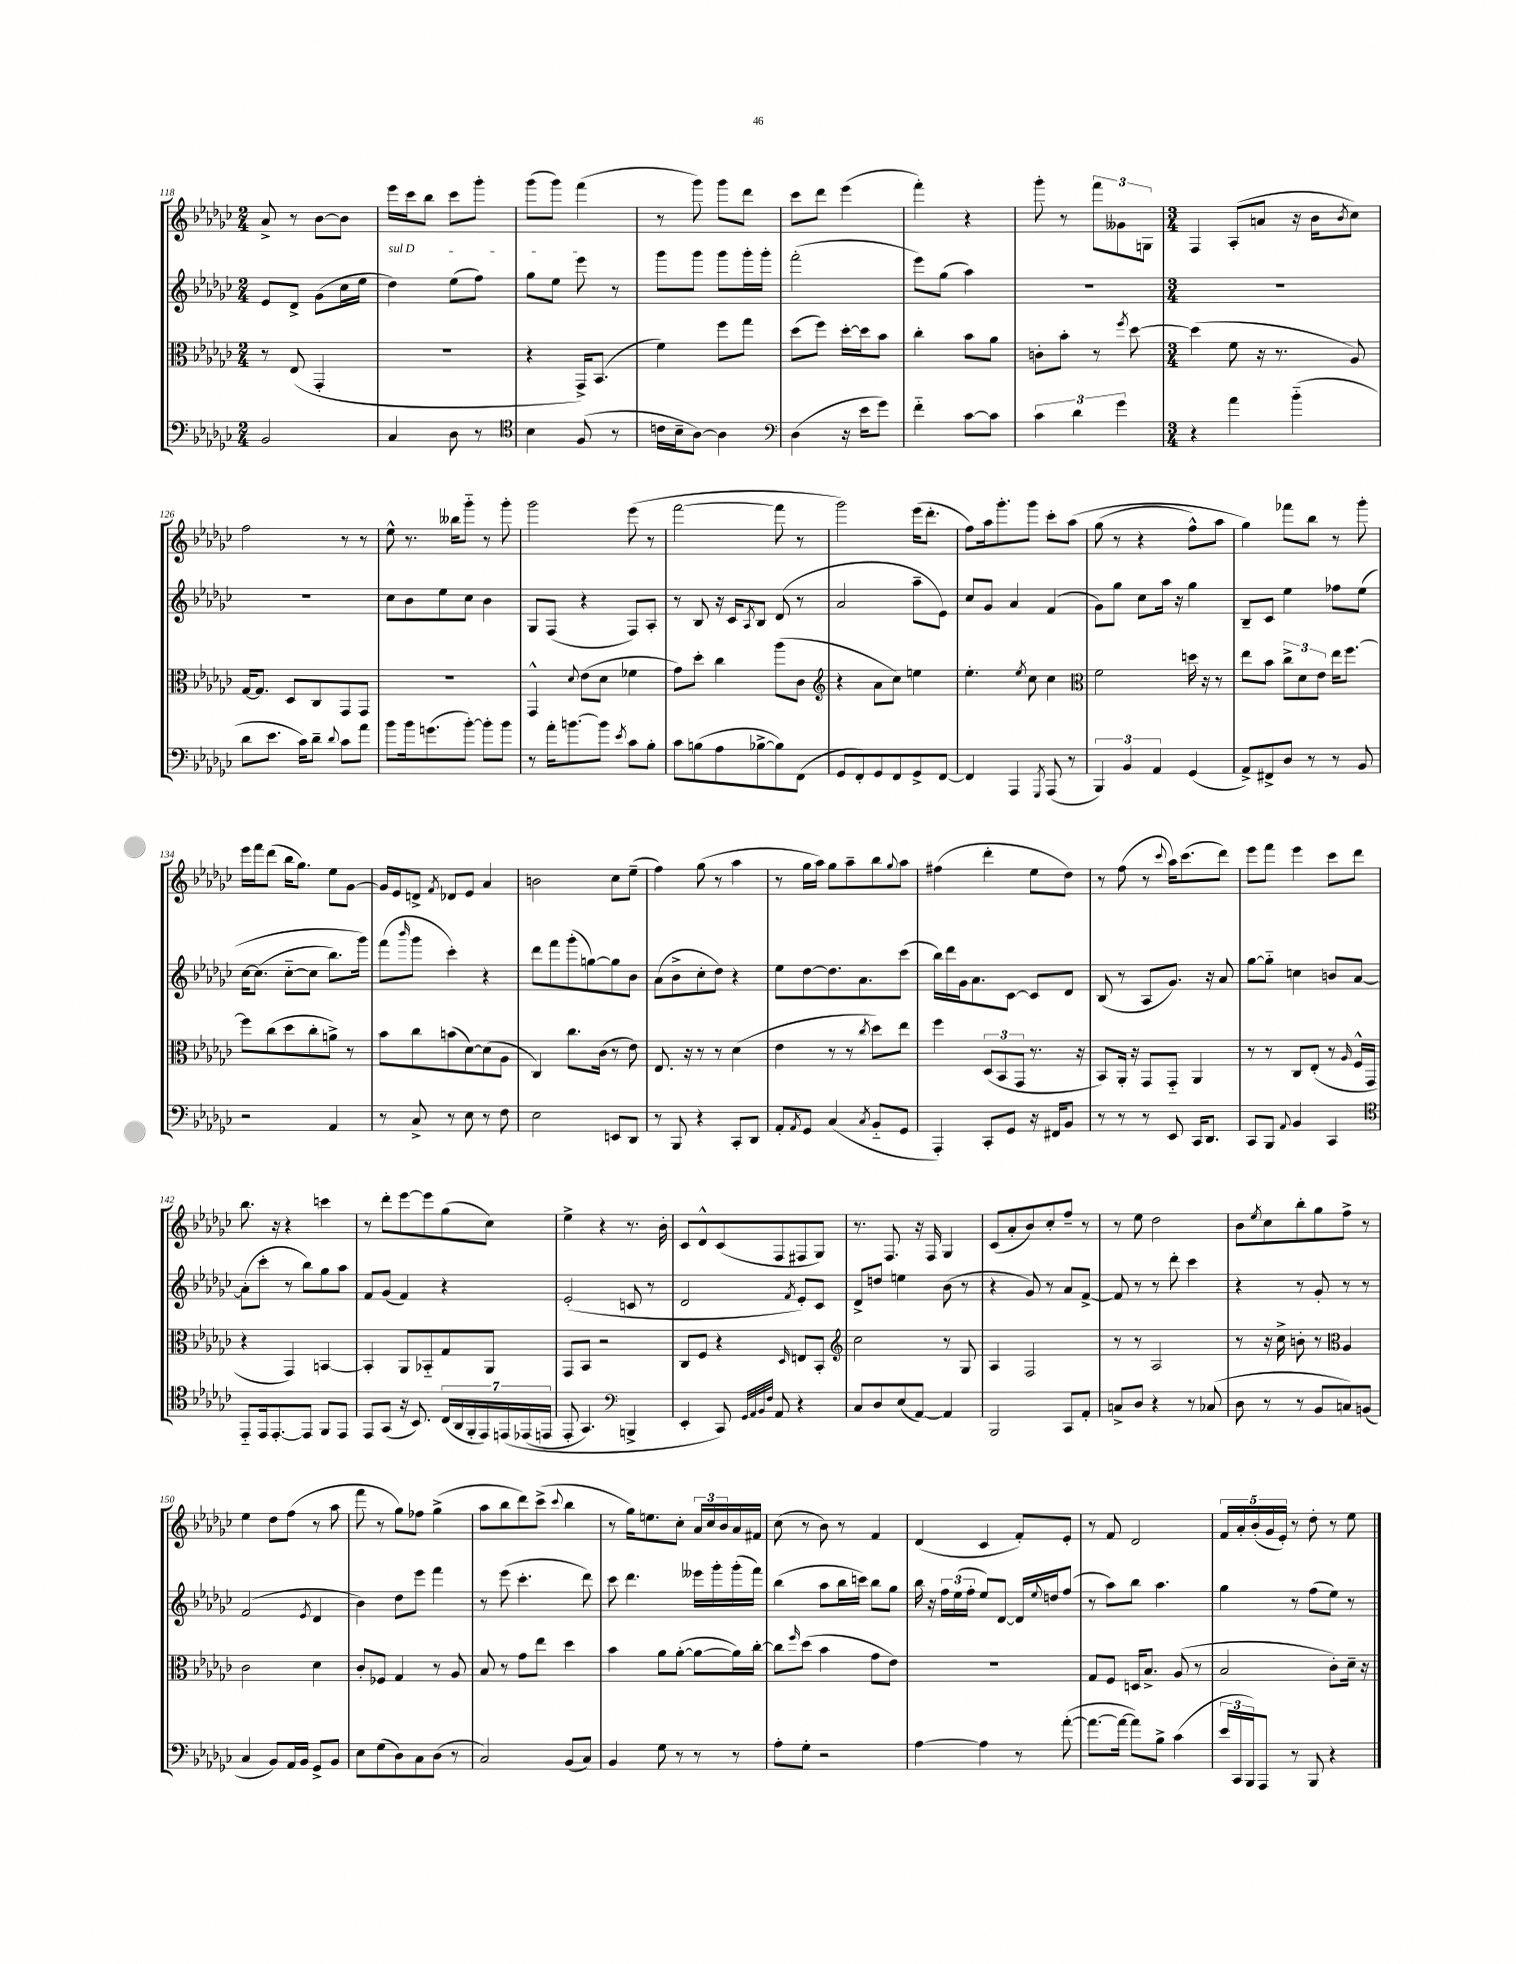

**kern	**kern	**kern	**kern
*staff4	*staff3	*staff2	*staff1
*clefF4	*clefC3	*clefG2	*clefG2
*k[b-e-a-d-g-c-]	*k[b-e-a-d-g-c-]	*k[b-e-a-d-g-c-]	*k[b-e-a-d-g-c-]
*M2/4	*M2/4	*M2/4	*M2/4
2BB-/	8r	8e-/L	8a-^/
.	(8E-/	8d-^/J	8r
.	4GG-'/	(8g-\L	[8b-\L
.	.	16cc-\L	8b-\]J
.	.	16ee-\JJ	.
=	=	=	=
4C-/	2r	4dd-\)	16eee-\LL
.	.	.	16ccc-\J
.	.	.	8bb-\J
8D-\	.	(8ee-\L	8ccc-\L
8r	.	8ff\J)	8ggg-'\J
=	=	=	=
*clefC4	*	*	*
4B-\	4r	8gg-\L	(8ggg-\L
.	.	8ee-\J	8ggg-\J)
(8F/	16GG-^/LK)	8eee-\	(4fff\
.	(8.BB-/J	.	.
8r	.	8r	.
=	=	=	=
16c\LL	4f\)	8ggg-\L	8r
16B-~\J	.	.	.
[8A-\J)	.	8ggg-\J	8ggg-\)
4A-\]	8ff\L	8ggg-\L	8ggg-\L
.	8gg-\J	16ggg-'\L	8ddd-\J
.	.	16ggg-'\JJ	.
=	=	=	=
*clefF4	*	*	*
(4D-\	(8dd-\L	(2fff'\	8ccc-\L
.	8ff\J)	.	8ddd-\J
16r	[16dd-'\LL	.	(4eee-\
16e-\LK	16dd-\]J	.	.
8g-\J)	8b-\J	.	.
=	=	=	=
4f'~\	4cc-'\	8eee-\L)	4fff'\)
.	.	(8gg-\J	.
[8c-\L	8b-\L	4aa-\)	4r
8c-\]J	8a-\J	.	.
=	=	=	=
6c-\	8c'\L	2r	8ggg-'\
.	8b-'\J	.	8r
6d-\	.	.	.
.	8r	.	12fff\L
6g-\	.	.	12g--\
.	8qff/	.	.
.	[8dd-\	.	.
.	.	.	12G\J
=	=	=	=
*M3/4	*M3/4	*M3/4	*M3/4
4r	(4dd-\]	2.r	4F/
4a-\	8f\	.	(8A-'/L
.	16r	.	8a/J
.	8.r	.	.
(4b-'~\	.	.	16r
.	.	.	16b-\LK
.	.	.	8qb-/
.	8A-/)	.	8cc-\J)
=	=	=	=
8d-\L	[16G-/LK	2.r	2ff\
.	8.G-/]J	.	.
8.e-\J	.	.	.
.	8D-/L	.	.
16c-\LK)	.	.	.
8d-~\J	8C-/	.	.
8qqd-/	.	.	.
8c-\L	8GG-/	.	8r
8a-\J	8GG-/J	.	8r
=	=	=	=
8b-\L	2.r	8cc-\L	8ee-^^\
16b-\k	.	8b-\	8.r
(8.g\	.	.	.
.	.	8ee-\	.
.	.	.	16bb--\LK
[8b-'\J)	.	8cc-\J	8ggg-'~\J
8b-'\]L	.	4b-\	8r
8b-\J	.	.	8ggg-'\
=	=	=	=
8r	4GG-^^/	8G-/L	2ggg-\
16a-'\LK	.	(8F/J	.
[8.b\	.	.	.
.	8qqd-/	.	.
.	(8e-\L	4r	.
8b\]J	8d-\J	.	.
8qe-/	.	.	.
8c-\L	4f-\	8F/L)	(8eee-\
8B-'\J	.	8A-'/J	8r
=	=	=	=
8c-\L	8g-\L)	8r	[2fff\
(8B\	8dd-'\J	8B-/	.
8A-\	4cc-\	16r	.
.	.	16c-/LK	.
.	.	8qA-/	.
[8B-^\	.	8B-/J	.
8B-\])	(8aa-\L	(8d-/	8fff\]
(8FF\J	8c-\J	8r	8r
=	=	=	=
*	*clefG2	*	*
8GG-/L	4r	2a-/	2ggg-\)
8FF'/)	.	.	.
8GG-/	8a-\L	.	.
8FF/	8cc-\J)	.	.
8GG-^/	4ee\	8aa-~\L	(16eee-\LK
.	.	.	8.ddd-'\J
[8FF/J	.	8e-\J)	.
=	=	=	=
4FF/]	4.ee-'\	8cc-/L	8ff\L)
.	.	8g-/J	16aa-\k
.	.	.	8.ggg-'\
4AAA-/	.	4a-/	.
.	8qee-/	.	.
.	8cc-\	.	8ggg-\J
8qGGG-/	.	.	.
(8AAA-/	4cc-\	(4f/	8ccc-'\L
8r	.	.	&(8aa-\J
=	=	=	=
*	*clefC3	*	*
6BBB-/)	2f\	8g-\L)	(8gg-\
.	.	8gg-\J	8r
6BB-/	.	.	.
.	.	8cc-\L	4r
6AA-/	.	.	.
.	.	16aa-\Jk	.
.	.	16r	.
(4GG-/	16dd\	4gg-\	8ff^^\L)
.	16r	.	.
.	8r	.	8aa-\J
=	=	=	=
8AA-^/L)	8ee-\L	8B-~/L	4gg-\&)
8FF#^/	8b-\J	8c-/J	.
8D-/J	12cc-^\L	4ee-\	8fff-\L
.	12d-\	.	.
8r	.	.	8bb-\J
.	12e-\J	.	.
8r	16ee-\LK	8ff-\L	8r
.	[8.ff\J	.	.
8BB-/	.	&(8ee-\J	8ggg-'\
=	=	=	=
2r	8ff\]L	[16cc-\LK	16eee-\LL
.	.	(8.cc-\]J	16fff\J
.	(8cc-\	.	(8ddd-\J
.	8dd-\	[8cc-'~\L	16bb-\LK
.	.	.	8.gg-\J)
.	8cc-'\	8cc-\]J	.
4AA-/	8a^\J)	8.bb-\L)	8ee-\L
.	8r	.	[8g-\J
.	.	16ggg-\Jk&)	.
=	=	=	=
8r	8b-\L	(8fff\L	16g-/]LL
.	.	.	16e-/J
.	.	16qqbbb-/	.
8C-^/	8cc-\	8ggg-\J	8d^/J
.	.	.	8qf/
8r	(8b\	4ccc-'\)	8d-/L
8E-\	[8d-\)	.	8e-/J
8r	(8d-\]	4r	4a-/
8F\	8A-\J	.	.
=	=	=	=
2E-\	4C-/)	8ddd-\L	2b\
.	.	8fff\	.
.	8.cc-\L	(8ggg-'\	.
.	.	[8gg\)	.
.	(16c-\Jk	.	.
8EE/L	8r	8gg\]	8cc-\L
8DD-/J	8e-\)	8b-\J	(8ee-~\J
=	=	=	=
8r	8.E-/	(8a-\L	4ff\)
8BBB-/	.	8b-^\	.
.	16r	.	.
4r	8r	8cc-'\	(8gg-\
.	8r	8dd-\J)	8r
8CC-'/L	(4d-\	4r	4aa-\
8DD-/J	.	.	.
=	=	=	=
8AA-'/L	4e-\	8ee-\L	8r
8qAA-/	.	.	.
8GG-/J	.	[8dd-\	16gg-\LL
.	.	.	16aa-\JJ)
(4C-/	8r	8.dd-\]	8gg-\L
.	8r	.	8aa-~\
.	.	8.a-\	.
8qC-/	8qcc-/	.	.
8BB-'~/L	8dd-\L)	.	8bb-\
.	.	.	8qqgg-/
8GG-/J	8ee-\J	(8ccc-\J	8aa-\J
=	=	=	=
4AAA-'/)	4ff\	16bb-\LL)	(4ff#\
.	.	16ddd-\	.
.	.	16g-\J	.
.	.	8.a-\	.
8CC-'/L	(12D-/L	.	4ddd-'\
.	12BB-/	.	.
8GG-/J	.	[8c-\J	.
.	12GG-/J	.	.
16r	8.r	8c-/]L	8ee-\L
16FF#/LK	.	.	.
8BB-/J	.	8d-/J	8dd-\J)
.	16r	.	.
=	=	=	=
8r	8BB-/L)	(8B-/	8r
8r	16AA-'/Jk	8r	(8ff\
.	16r	.	.
8r	8GG-/L	8A-/L	8r
.	.	.	8qqccc-/
8EE-/	8GG-'~/J	8.g-/J)	16aa-\LK)
.	.	.	(8.ccc-\
16CC-/LK	4AA-/	.	.
8.DD-/J	.	16r	.
.	.	8a-/	8ddd-\J)
=	=	=	=
8CC-/L	8r	[8gg-\L	8eee-\L
8BBB-/J	8r	8gg-'~\]J	8fff\J
8qqAA-/	.	.	.
4BB-/	8C-/L	4cc\	4eee-\
.	(8E-'/J	.	.
4CC-/	8r	8b/L	8ccc-\L
.	16qqA-/	.	.
.	16F^^/LL	[8a-/J	8ddd-\J
.	16GG-/JJ	.	.
=	=	=	=
*clefC4	*	*	*
8EE-'~/L	4r	(8a-'\]L	8.bb-\
16EE-/k	.	8ccc-'\J	.
[8.EE-'/	.	.	16r
.	4GG-/)	8r	4r
8EE-/]J	.	8bb-\L)	.
8FF/L	[4BB/	8gg-\	4ccc\
8EE-/J	.	8aa-\J	.
=	=	=	=
8EE-/L	4BB'/]	8f/L	8r
(8GG-/J	.	(8g-/J	8ddd-'\L
16r	8AA-/L	4f/)	[8eee-\
8.BB-/)	.	.	.
.	8BB-'~/	.	8eee-\]
(28C-/LL	8G-/	4r	(8gg-\
28AA-/	.	.	.
28FF'/	.	.	.
28EE-/)	.	.	.
.	8AA-/J	.	8cc-\J)
&(28EE/	.	.	.
(28EE-/	.	.	.
28EE/JJ	.	.	.
=	=	=	=
8EE-'/	8GG-/L	(2e-'/	4ee-^\
4.GG-/)	8BB-/J	.	.
.	2r	.	4r
*clefF4	*	*	*
4BBB^/	.	8c/	8.r
.	.	8r	.
.	.	.	16b-'\
=	=	=	=
4EE-'/	8C-/L	2d-/	8c-/L
.	8F/J	.	8d-^^/
8CC-/&)	4r	.	(8c-/
32qqGG-/LLL	.	.	.
32qqAA-/	.	.	.
32qqBB-/	.	.	.
32qqF/JJJ	.	.	.
8AA-/	.	.	8F/
.	16qqD-/	8qf/	.
4r	8E/L	8e-'/L)	8F#/
.	8BB-'/J	8c-/J	8G-/J)
=	=	=	=
*	*clefG2	*	*
8C-/L	2cc-\	8d-^/L	8.r
8D-/	.	8dd/J	.
.	.	.	8.F/
(8E-/	.	4ee\	.
[8AA-/J)	.	.	16r
.	.	.	16F/
4AA-/]	8r	(8b-\	4G-/
.	8G-/	8r	.
=	=	=	=
2BBB-/	4A-/	4r	(8c-/L
.	.	.	8a-'/
.	2F/	8g-/)	8b-/)
.	.	8r	8cc-'/
8CC-/L	.	8a-/L	8ff~/J
8AA-'/J	.	[8f^/J	8r
=	=	=	=
8C^/L	8r	8f/]	8r
8D-/J	8r	8r	8ee-\
4r	2A-/	8r	2dd-\
.	.	8ddd-'\	.
8r	.	4ccc-\	.
(8C-/	.	.	.
=	=	=	=
8D-\	8r	4r	8b-\L
.	.	.	8qee-/
8r	16r	.	8cc-\
.	16cc-^\	.	.
8r	8b'\	8r	8bb-'\
8BB-/L	8r	8g-'/	8gg-\
*	*clefC3	*	*
8C/)	4A-/	8r	8ff^\J
(8BB/J	.	8r	8r
=	=	=	=
4C-/	2c-\	(2f/	4ee-\
8BB-/L)	.	.	8dd-\L
16AA-/L	.	.	(8ff\J
16BB-/JJ	.	.	.
.	.	8qe-/	.
8GG-^/L	4d-\	4d-/	8r
8BB-/J	.	.	8aa-\
=	=	=	=
8E-\L	8c-'/L	4b-\)	8fff\
(8G-\	8F-/J	.	8r
8D-\)	4G-/	8dd-\L	8gg-\L)
8C-\	.	8eee-\J	8ff-\J
(8D-\J	8r	4fff\	(4gg-^\
8r	8A-/	.	.
=	=	=	=
2C-/)	8B-/	8r	8aa-\L
.	8r	(8eee-\	8bb-\
.	8g-\L	4.ccc-'\	8ddd-\)
.	8ee-\J	.	(8ccc-^\J
.	.	.	8qqccc-/
(8BB-/L	4dd-\	.	4bb-\
8C-/J)	.	8ddd-\)	.
=	=	=	=
4BB-/	4b-\	8ccc-\	8r
.	.	4.ddd-\	16gg-\LK)
.	.	.	8.ee\
8G-\	8a-\L	.	.
8r	([8a-'\J	.	8cc-'\J
8r	8a-\_L	16eee--\LL	24a-/LL
.	.	.	24cc-/
.	.	16ggg-'\	.
.	.	.	24b-/
8r	16a-\]L)	(16ggg-'\	16a-/
.	[16cc-'\JJ	16fff\JJ)	16f#/JJ
=	=	=	=
8A-'\L	8cc-\]L	(4bb-\	(8cc-\
.	16qqff/	.	.
8G-'\J	(8dd-\J	.	8r
2r	4b-\	8aa-\L	8b-\)
.	.	16bb-\L	8r
.	.	16ccc\JJ)	.
.	8g-\L	8bb-\L	4f/
.	8e-\J)	8gg-\J	.
=	=	=	=
[4A-\	2.r	16bb-\	(4d-/
.	.	16r	.
.	.	24ff\LL	.
.	.	(24ee-\	.
.	.	24ff'\JJ	.
4A-\]	.	8ee-/L)	4c-/
.	.	[8d-/J	.
8r	.	16d-/]LL	8f'/L)
.	.	8qqee-/	.
.	.	16dd/J	.
([8a-'\	.	(8ff/J	8e-'/J
=	=	=	=
8.a-\_L	8G-/L	8r	8r
.	8F/J	8aa-\L)	8f/
16a-\_Jk	.	.	.
8a-\]L)	16D/LK	8bb-\J	2d-/
.	8.B-^/J	.	.
8B-^\J	.	4.aa-\	.
(4c-\	(8A-/	.	.
.	8r	.	.
=	=	=	=
24e-/LL	2B-/	4gg-\	20f/LL
24CC-/	.	.	.
.	.	.	20a-'/
24BBB-/J)	.	.	.
.	.	.	(20b-'/
8AAA-/J	.	.	.
.	.	.	20g-/
.	.	.	20e-'/JJ)
8r	.	8r	8r
8BBB-/	.	(8ff\L	8dd-'\
4r	8c-'\L)	8ee-\J)	8r
.	16d-~\Jk	8r	8ee-\
.	16r	.	.
==	==	==	==
*-	*-	*-	*-
